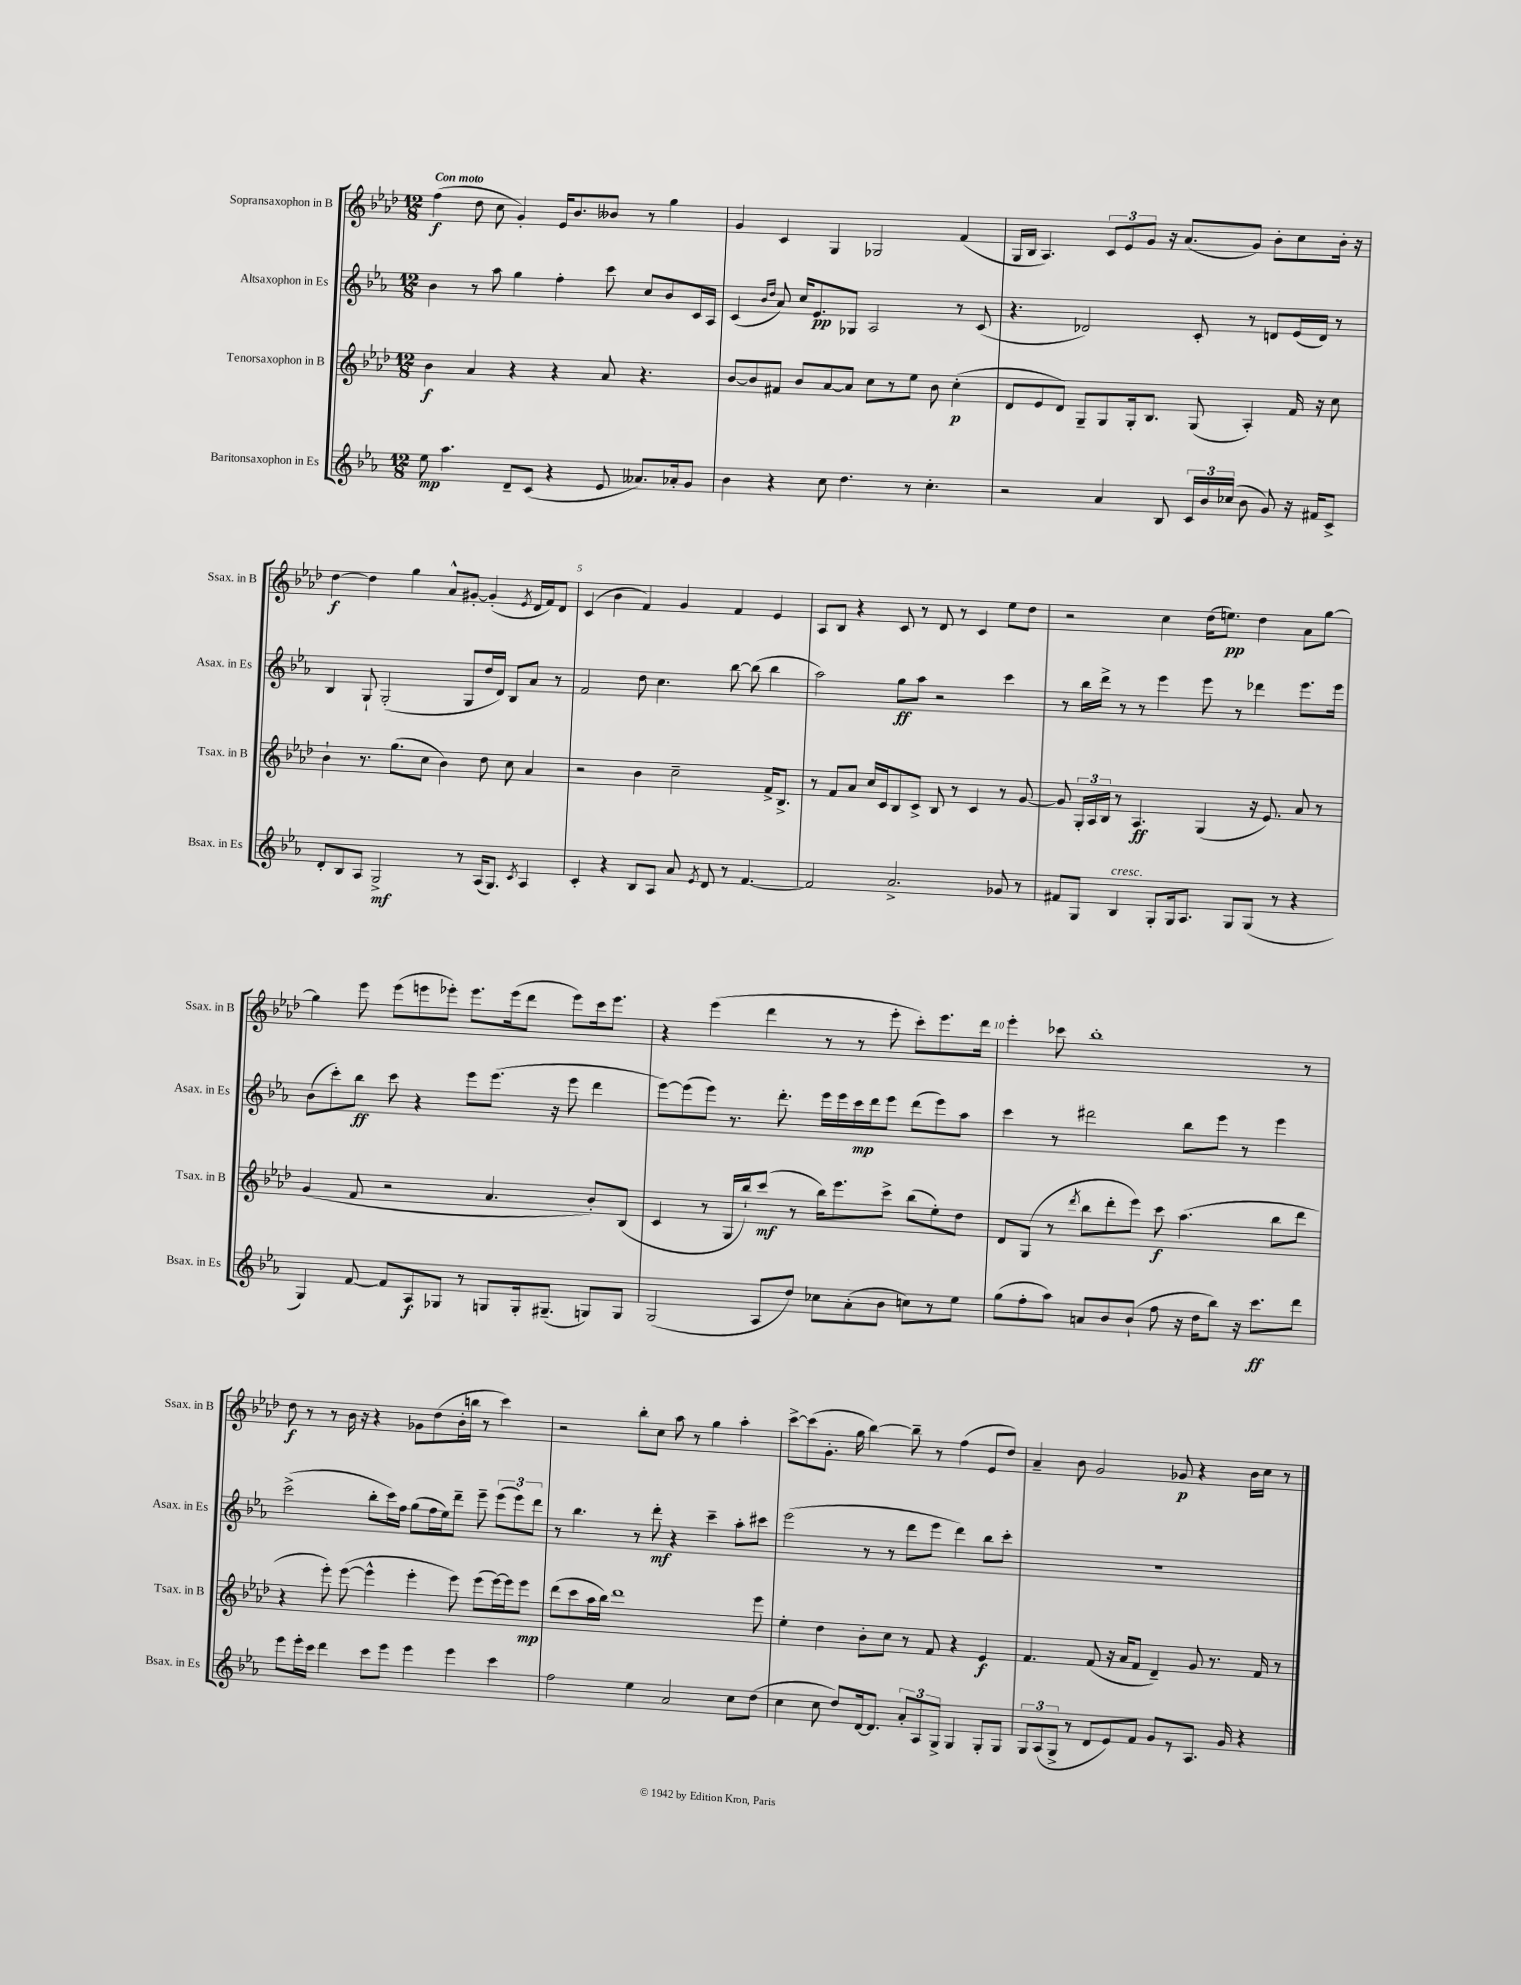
<<
\new StaffGroup <<
\new Staff = "s0" \with { instrumentName = "Sopransaxophon in B" shortInstrumentName = "Ssax. in B" } {
    \clef treble \key aes \major \numericTimeSignature \time 12/8 \tempo "Con moto"
    \autoBeamOff f''4\f( des''8 c''8 g'4-.) ees'16[ bes'8. beses'8] r8 g''4 |
    g'4 c'4 g4 ges2 f'4( |
    g16[ bes16] aes4.) \tuplet 3/2 { c'8[ ees'8 g'8] } r16 aes'8.[( g'8]) bes'8[-. c''8 bes'16]-. r16 |
    des''4~\f des''4 g''4 aes'8[-^ gis'8]~-. gis'4-.( \acciaccatura { ees'8 } des'16[ f'16) des'8] |
    c'4( bes'4 f'4) g'4 f'4 ees'4 |
    aes8[ bes8] r4 c'8 r8 des'8 r8 c'4 ees''8[ des''8] |
    r2 c''4 des''16[( e''8.]\pp) des''4 aes'8[ g''8]~ |
    g''4 ees'''8 ees'''8[( e'''8 ees'''8]-.) ees'''8.[ ees'''16( des'''8] ees'''8[) c'''16 ees'''8.] |
    r4 ees'''4( des'''4 r8 r8 ees'''8-. c'''8[-.) ees'''8. des'''16] |
    ees'''4-. ces'''8 bes''1-. r8 |
    des''8\f r8 r8 bes'16 r16 r4 ges'8[ des''8( bes'16-. b''16] r8 c'''4) |
    r2 bes''8[-. c''8] aes''8 r8 g''4 aes''4-. |
    c'''8[~-> c'''8( g'8.]-. g''16 bes''4~) bes''8-- r8 f''4( ees'8[ des''8]) |
    aes'4-- bes'8 g'2 ges'8\p r4 bes'16[ c''16] r8 \bar "|." |
}
\new Staff = "s1" \with { instrumentName = "Altsaxophon in Es" shortInstrumentName = "Asax. in Es" } {
    \clef treble \key ees \major \numericTimeSignature \time 12/8
    \autoBeamOff bes'4 r8 aes''8 g''4 f''4-. c'''8 c''8[ bes'8 c'16 aes16] |
    c'4( \grace { bes'16[ d''16] } aes'8) c''16[ ees'8.\pp ges8] aes2 r8 c'8( |
    r4. des'2) c'8-. r8 d'8[ ees'16( d'16]) r8 |
    bes4 g8-! g2-.( g8[ d''16 d'16]) bes8[ aes'8] r8 |
    f'2 d''8 c''4. bes''8~ bes''8( bes''4 |
    aes''2) g''8[\ff aes''8] r2 c'''4 |
    r8 bes''16[ d'''16]-> r8 r8 ees'''4 ees'''8 r8 des'''4 ees'''8.[ ees'''16] |
    bes'8[( c'''8-.) bes''8]\ff c'''8 r4 ees'''8[ ees'''8.]( r16 ees'''8 d'''4 |
    ees'''8[~) ees'''8( ees'''8]) r8. d'''8.-. ees'''16[ ees'''16 c'''16\mp d'''16 ees'''8] d'''8[( ees'''8) aes''8] |
    c'''4 r8 dis'''2 bes''8[ ees'''8] r8 ees'''4 |
    c'''2->( bes''8[-. c'''16) f''16] g''8[( f''16 ees''16) d'''8]-- ees'''8-- \tuplet 3/2 { ees'''8[( ees'''8) d'''8] } |
    r8 bes''4. r8 d'''8-.\mf r4 c'''4-- aes''8[-. cis'''8] |
    ees'''2( r8 r8 d'''8[ ees'''8] d'''4) bes''8[ c'''8]-. |
    R1. \bar "|." |
}
\new Staff = "s2" \with { instrumentName = "Tenorsaxophon in B" shortInstrumentName = "Tsax. in B" } {
    \clef treble \key aes \major \numericTimeSignature \time 12/8
    \autoBeamOff bes'4\f aes'4 r4 r4 aes'8 r4. |
    bes'8[~ bes'8 fis'8] bes'8[ aes'8~ aes'8] c''8[ r8 ees''8] bes'8 c''4-.\p( |
    des'8[ ees'8 des'8]) g8[-- g8 g16-. bes8.] g8( aes4-.) f'16 r16 c''8 |
    bes'4-! r8. g''8.[( c''8] bes'4) des''8 c''8 aes'4 |
    r2 bes'4 c''2-- f'16[-> bes8.]-> |
    r8 f'8[ aes'8] c''16[ c'16 bes8 c'8]-> bes8 r8 c'4 r8 g'8~ |
    g'8 \tuplet 3/2 { g16[-. aes16 bes16] } r8 aes4.\ff g4( r16 ees'8.) aes'8 r8 |
    g'4( f'8 r2 aes'4. bes'8[-.) bes8]( |
    c'4 r8 g16[ bes''16-!) c'''8]\mf( r8 bes''16[) ees'''8. c'''8]-> bes''8[( ees''8-.) des''8] |
    des'8[ g8]( r8 \acciaccatura { des'''8 } bes''8[ des'''8-. ees'''8]) c'''8\f aes''4.( bes''8[ des'''8] |
    r4 ees'''8-.) ees'''8~( ees'''4-^ ees'''4-. ees'''8) ees'''8[( ees'''16~) ees'''16 ees'''8]\mp |
    des'''8[( c'''8 aes''16 bes''16]) des'''1 ees'''8 |
    ees''4-. des''4 bes'8[-. c''8] r8 f'8 r4 ees'4\f |
    f'4. f'8( r16 aes'16[ f'8] des'4--) g'8 r8. f'16 r8 \bar "|." |
}
\new Staff = "s3" \with { instrumentName = "Baritonsaxophon in Es" shortInstrumentName = "Bsax. in Es" } {
    \clef treble \key ees \major \numericTimeSignature \time 12/8
    \autoBeamOff ees''8\mp aes''4. d'8[-- c'8]( r4 ees'8 aeses'8.[) aes'16-. g'8] |
    bes'4 r4 c''8 d''4. r8 c''4.-. |
    r2 aes'4 bes8 \tuplet 3/2 { c'16[ bes'16 ces''16]( } bes'8 g'8) r16 fis'16[ c'8]-> |
    d'8[-. bes8 aes8] g2->\mf r8 aes16[( g8.]) \acciaccatura { c'8 } aes4 |
    c'4-. r4 bes8[ aes8] aes'8 \acciaccatura { ees'8 } d'8 r8 f'4.~ |
    f'2 aes'2.-> ges'8 r8 |
    fis'8[ g8] bes4^\markup { \italic "cresc." } g8[-. g16 aes8.] g8[ g8]( r8 r4 |
    g4) f'8~ f'8[ aes8\f ges8] r8 g8[ g16-. gis8.]--( g8[) g8] |
    g2( aes8[ d''8]) ces''8[ aes'8-.( bes'8] c''8[) r8 ees''8] |
    g''8[( f''8-. aes''8]) a'8[ bes'8 bes'8]-!( f''8 r16 d''16[ bes''8]) r16 c'''8.[\ff d'''8] |
    ees'''8[ ees'''16-. c'''16] d'''4 c'''8[ ees'''8] ees'''4 ees'''4 c'''4 |
    f''2 ees''4 aes'2 c''8[ d''8]( |
    c''4 c''8 d''8[) d'16~ d'8.] \tuplet 3/2 { aes'8[-. aes8 g8]-> } g4 g8[-. g8] |
    \tuplet 3/2 { g8[ aes8( g8]-> } r8 d'8[ ees'8) f'8] g'8[ r8 aes8.] g'16 r4 \bar "|." |
}
>>
>>
\layout { \context { \Score \override BarNumber.break-visibility = ##(#f #t #t) barNumberVisibility = #(every-nth-bar-number-visible 5) } }
